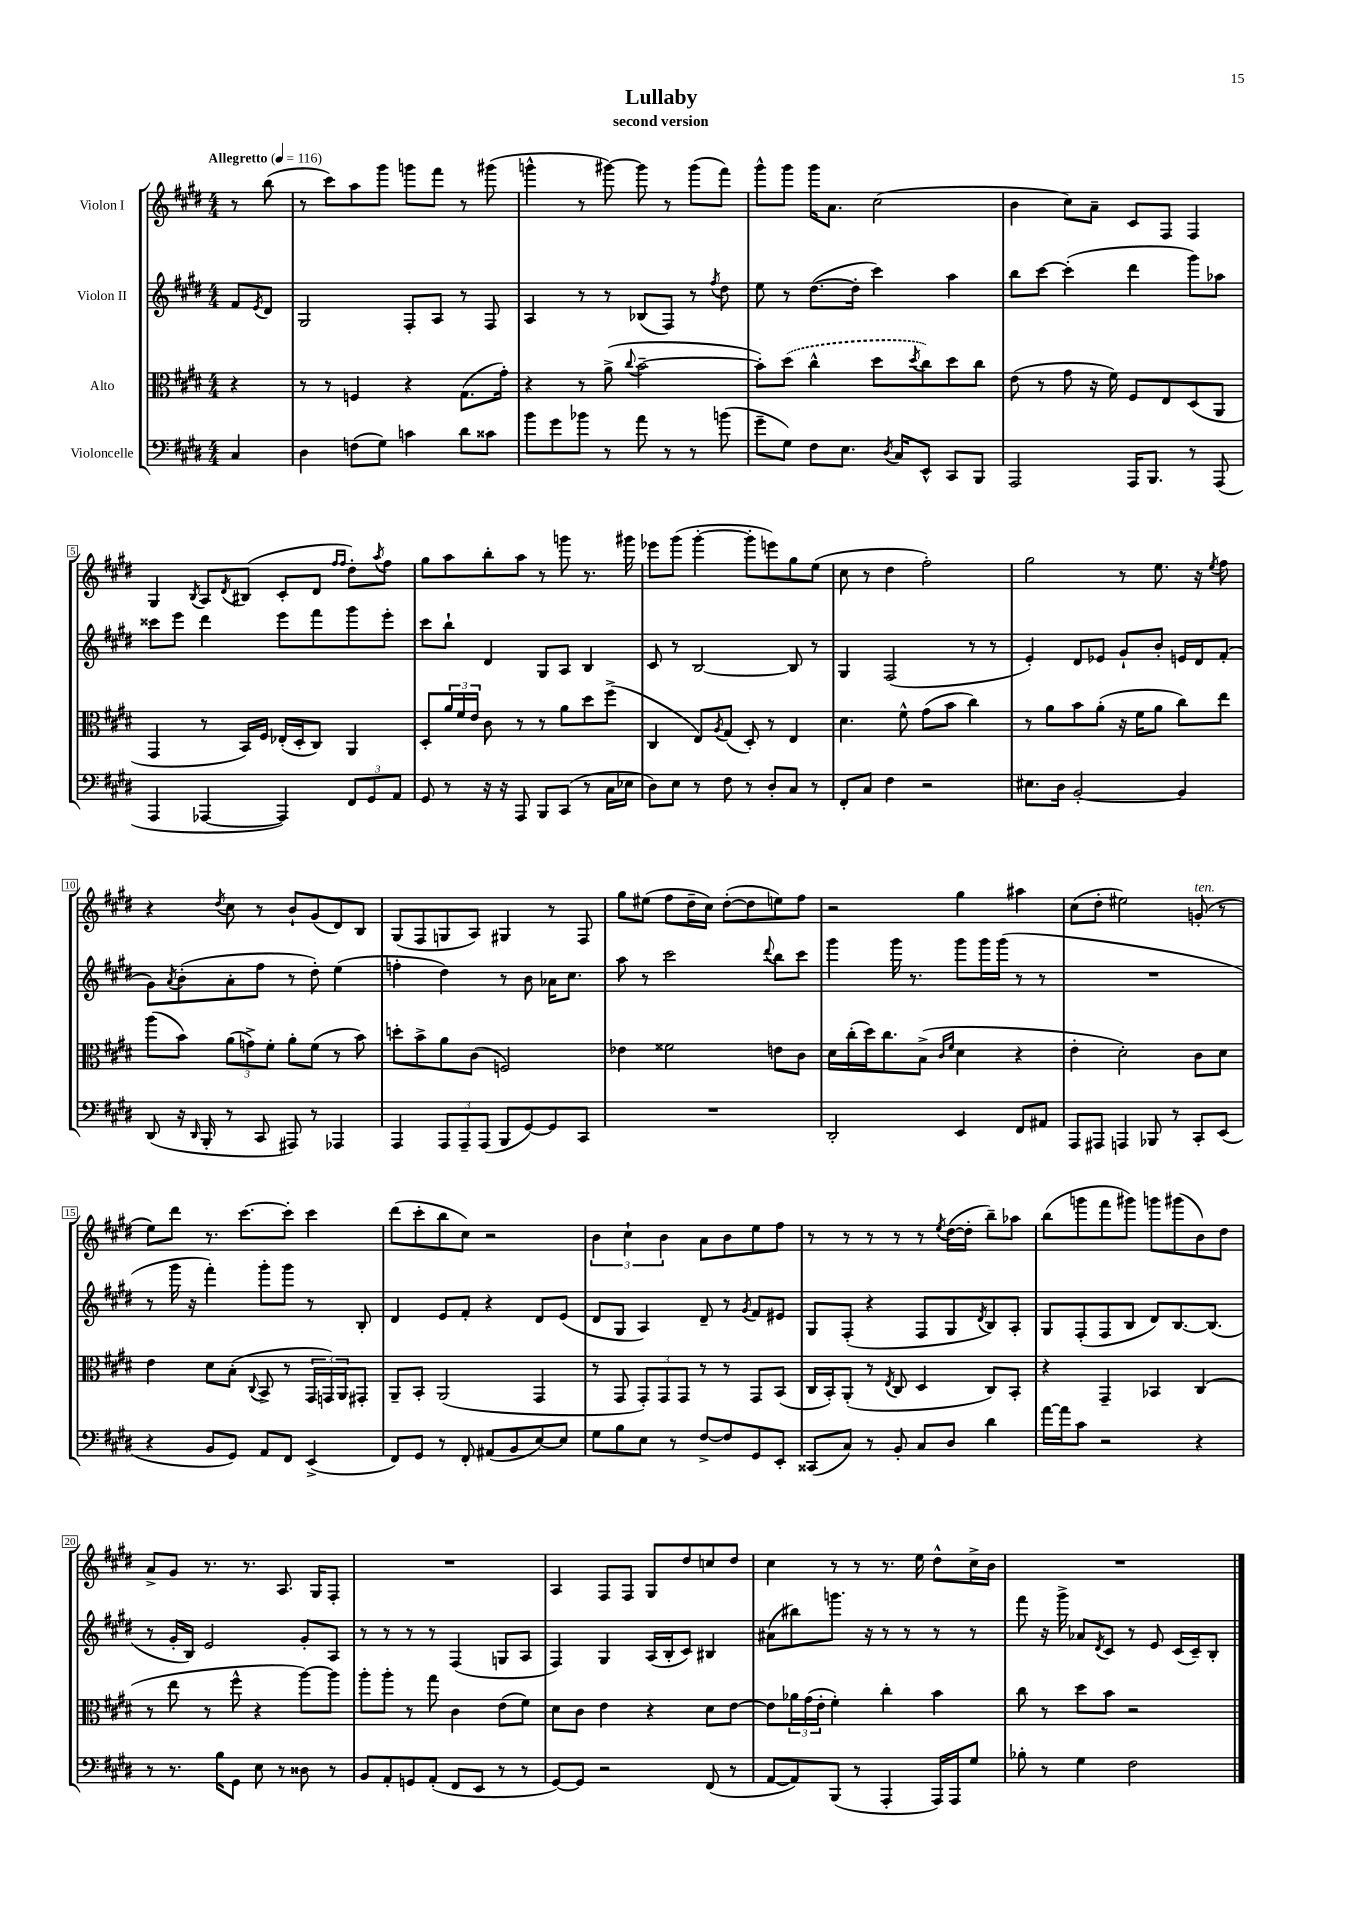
\header { title = "Lullaby" subtitle = "second version" }
<<
\new StaffGroup <<
\new Staff = "s0" \with { instrumentName = "Violon I" } {
    \clef treble \key e \major \numericTimeSignature \time 4/4 \partial 4 \tempo "Allegretto" 4 = 116
    r8 b''8( |
    r8 cis'''8) a''8 gis'''8 g'''8 fis'''8 r8 gis'''8( |
    g'''4-^ r8 gis'''8~) gis'''8 r8 gis'''8( fis'''8) |
    gis'''8-^ gis'''8 gis'''16 a'8. cis''2( |
    b'4 cis''8) a'8-- cis'8 fis8 fis4 |
    gis4 \acciaccatura { b8 } a8 \acciaccatura { dis'8 } bis8( cis'8-. dis'8 \grace { fis''16 fis''16 } dis''8-.) \acciaccatura { a''8 } fis''8 |
    gis''8 a''8 b''8-. a''8 r8 g'''8 r8. gis'''16 |
    ees'''8 gis'''8( gis'''4~-. gis'''8-. e'''8) gis''8 e''8( |
    cis''8 r8 dis''4 fis''2-.) |
    gis''2 r8 e''8. r16 \acciaccatura { e''8 } fis''8 |
    r4 \acciaccatura { dis''8 } cis''8 r8 b'8-! gis'8( dis'8) b8 |
    gis8( fis8 g8 a8) gis4 r8 fis8 |
    gis''8 eis''8( fis''8 dis''16-- cis''16) dis''8~-.( dis''8 e''8) fis''8 |
    r2 gis''4 ais''4 |
    cis''8( dis''8-. eis''2) g'8-.^\markup { \italic "ten." }( r8 |
    e''8) dis'''8 r8. cis'''8.~ cis'''8-. cis'''4 |
    dis'''8( cis'''8-. b''8 cis''8) r2 |
    \tuplet 3/2 { b'4 cis''4-! b'4 } a'8 b'8 e''8 fis''8 |
    r8 r8 r8 r8 r8 \acciaccatura { e''8 } dis''16~( dis''16-. b''8--) aes''8 |
    b''8( g'''8 fis'''8 gis'''8) g'''8 gis'''8( b'8) dis''8 |
    a'8-> gis'8 r8. r8. a8. gis16 fis8-. |
    R1 |
    a4 fis8 fis8 gis8 dis''8 c''8 dis''8 |
    cis''4 r8 r8 r8. e''16 dis''8-^ cis''16-> b'16 |
    R1 \bar "|." |
}
\new Staff = "s1" \with { instrumentName = "Violon II" } {
    \clef treble \key e \major \numericTimeSignature \time 4/4 \partial 4
    fis'8 \acciaccatura { e'8 } dis'8 |
    gis2 fis8-. a8 r8 fis8 |
    a4 r8 r8 bes8( fis8) r8 \acciaccatura { fis''8 } dis''8 |
    e''8 r8 dis''8.~( dis''16-. cis'''4) a''4 |
    b''8 cis'''8~ cis'''4-.( dis'''4 gis'''8) aes''8 |
    cisis'''8 e'''8 dis'''4 e'''8 fis'''8 gis'''8 e'''8-. |
    cis'''8 b''8-! dis'4 gis8 a8 b4 |
    cis'8 r8 b2~ b8 r8 |
    gis4 fis2( r8 r8 |
    e'4-.) dis'8 ees'8 gis'8-! b'8-. e'16 dis'16 fis'8-.( |
    gis'8) \acciaccatura { a'8 } b'8-.( a'8-. fis''8 r8 dis''8-.) e''4( |
    f''4-. dis''4) r8 b'8 aes'16 cis''8. |
    a''8 r8 cis'''2 \appoggiatura { dis'''8 } b''8 cis'''8 |
    gis'''4 gis'''16 r8. gis'''8 gis'''16 gis'''16( r8 r8 |
    R1 |
    r8 gis'''16 r16 fis'''4-.) gis'''8-. gis'''8 r8 b8-. |
    dis'4 e'8 fis'8-. r4 dis'8 e'8( |
    dis'8 gis8 a4) dis'8-- r8 \acciaccatura { gis'8 } fis'8 eis'8 |
    gis8 fis8-.( r4 fis8 gis8 \acciaccatura { dis'8 } b8) a8-. |
    gis8 fis8-.( fis8 b8 dis'8) b8.~ b8.( |
    r8 gis'16-. b16) e'2 gis'8-. a8 |
    r8 r8 r8 r8 fis4( g8 a8 |
    fis4) gis4 a16( b16-. cis'8) bis4 |
    ais'8( bis''8) g'''8. r16 r8 r8 r8 r8 |
    fis'''8 r16 gis'''16-> aes'8 \acciaccatura { dis'8 } cis'8 r8 e'8 cis'16( cis'16--) b8-. \bar "|." |
}
\new Staff = "s2" \with { instrumentName = "Alto" } {
    \clef alto \key e \major \numericTimeSignature \time 4/4 \partial 4
    r4 |
    r8 r8 f4 r4 gis8.( gis'16-.) |
    r4 r8 a'8->( \appoggiatura { cis''8 } b'2~-- |
    b'8-.) \once \slurDashed dis''8( cis''4-^ dis''8 \acciaccatura { dis''8 } cis''8) dis''8 cis''8 |
    e'8( r8 gis'8 r16 fis'16) fis8 e8 dis8( a,8 |
    gis,4 r8 b,16) fis16 ees16-.( dis16-. cis8) a,4 |
    dis8-. \tuplet 3/2 { a'16 fis'16 e'16 } cis'8 r8 r8 a'8 dis''8 fis''8->( |
    cis4 e8) \acciaccatura { a8 } gis8( dis8-.) r8 e4 |
    dis'4. fis'8-^ gis'8( b'8 cis''4) |
    r8 a'8 b'8 a'8-.( r16 fis'16 a'8 cis''8) e''8 |
    a''8( b'8) \tuplet 3/2 { a'8( g'8->) fis'8-. } a'8-. fis'8( r8 b'8) |
    d''8-. b'8-> a'8 cis'8( f2) |
    ees'4 fisis'2 e'8 cis'8 |
    dis'16 cis''16-.( dis''16) cis''8. b8->( \grace { cis'16 fis'16 } dis'4 r4 |
    e'4-. dis'2-.) cis'8 dis'8 |
    e'4 dis'8 b8-.( \appoggiatura { cis8 } b,8-> r8 \tuplet 3/2 { gis,16 g,16) a,16 } gis,8-. |
    a,8-- b,8-. a,2( gis,4 |
    r8 gis,8 \tuplet 3/2 { gis,8-.) gis,8 gis,8 } r8 r8 gis,8 b,8( |
    cis16 b,16-.) a,8-.( r8 \acciaccatura { e8 } cis8 dis4 cis8) b,8-. |
    r4 gis,4-- bes,4 cis4( |
    r8 e''8 r8 fis''8-^ r4 a''8~) a''8 |
    a''8-. a''8-. r8 gis''8 cis'4 e'8( fis'8) |
    dis'8 cis'8 e'4 r4 dis'8 e'8~ |
    e'8 \tuplet 3/2 { aes'16 gis'16( e'16-. } fis'4-.) cis''4-. b'4 |
    cis''8 r8 dis''8 b'8 r2 \bar "|." |
}
\new Staff = "s3" \with { instrumentName = "Violoncelle" } {
    \clef bass \key e \major \numericTimeSignature \time 4/4 \partial 4
    cis4 |
    dis4 f8( gis8) c'4 dis'8 cisis'8 |
    b'8 gis'8 bes'8 r8 a'8 r8 r8 b'8( |
    gis'8-- gis8) fis8 e8. \acciaccatura { dis8 } cis16 e,8-^ cis,8 b,,8 |
    a,,2 a,,16 b,,8. r8 a,,8( |
    a,,4 aes,,4~ aes,,4) \tuplet 3/2 { fis,8 gis,8 a,8 } |
    gis,8 r8 r16 r16 a,,8 b,,8 cis,8( r8 cis16 ees16 |
    dis8) e8 r8 fis8 r8 dis8-. cis8 r8 |
    fis,8-. cis8 fis4 r2 |
    eis8. dis16 b,2~-. b,4 |
    dis,8( r16 \grace { dis,16 } b,,16-. r8 cis,8 ais,,8) r8 aes,,4 |
    a,,4 \tuplet 3/2 { a,,8 a,,8-- a,,8( } b,,8 gis,8~) gis,8 cis,8 |
    R1 |
    dis,2-. e,4 fis,8 ais,8 |
    a,,8 ais,,8 a,,4 bes,,8 r8 cis,8-. e,8( |
    r4 b,8 gis,8) a,8 fis,8 e,4->( |
    fis,8) gis,8 r8 fis,8-. ais,8( b,8 e8~) e8 |
    gis8 b8 e8 r8 fis8~-> fis8 gis,8 e,8-. |
    cisis,8( cis8) r8 b,8-. cis8 dis8 dis'4 |
    a'16~ a'16 cis'8 r2 r4 |
    r8 r8. b16 gis,8 e8 r8 disis8 r8 |
    b,8 a,8-. g,8 a,8-.( fis,8 e,8 r8 r8 |
    gis,8~) gis,8 r2 fis,8( r8 |
    a,8~ a,8) b,,8( r8 a,,4-. a,,16) a,,16 gis8 |
    bes8-. r8 gis4 fis2 \bar "|." |
}
>>
>>
\layout { \context { \Score \override BarNumber.stencil = #(make-stencil-boxer 0.1 0.3 ly:text-interface::print) } }
